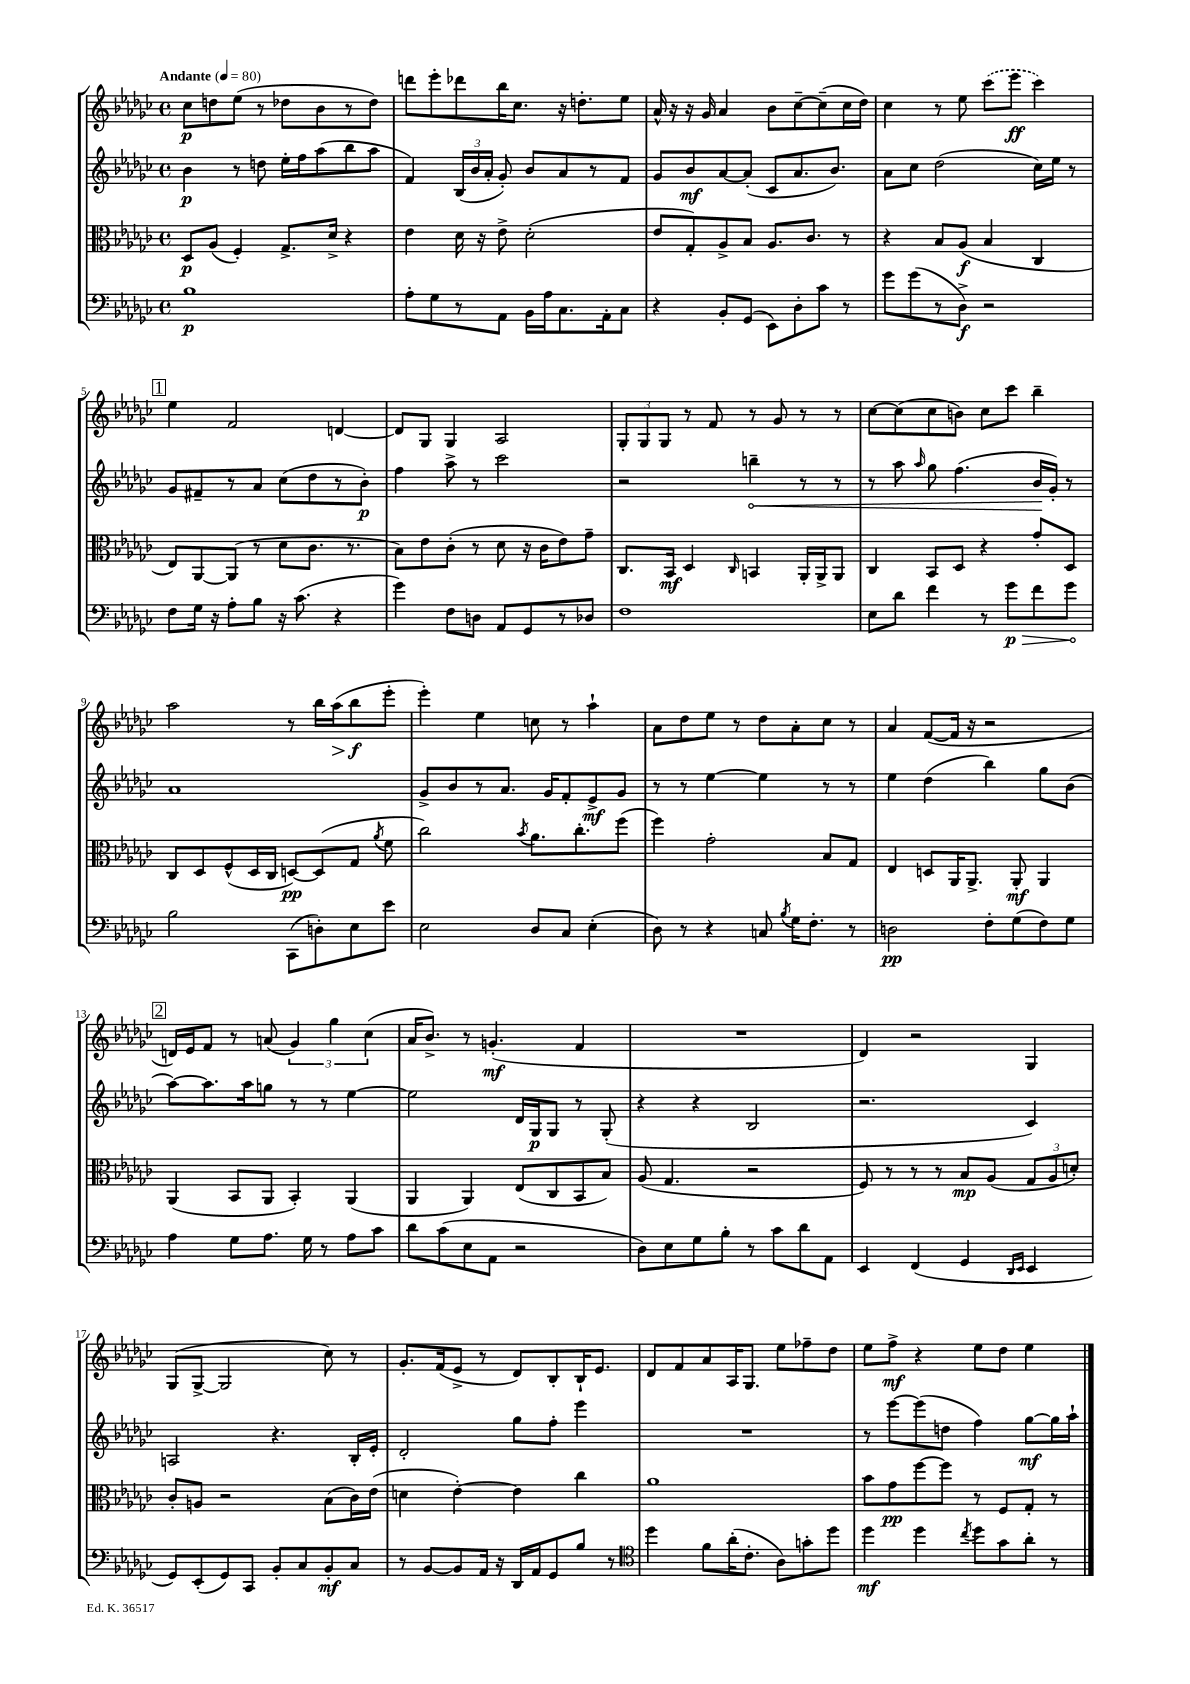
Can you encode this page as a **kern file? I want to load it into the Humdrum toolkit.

**kern	**dynam	**kern	**dynam	**kern	**dynam	**kern	**dynam
*part4	*part4	*part3	*part3	*part2	*part2	*part1	*part1
*staff4	*staff4	*staff3	*staff3	*staff2	*staff2	*staff1	*staff1
*clefF4	*	*clefC3	*	*clefG2	*	*clefG2	*
*k[b-e-a-d-g-c-]	*	*k[b-e-a-d-g-c-]	*	*k[b-e-a-d-g-c-]	*	*k[b-e-a-d-g-c-]	*
*M4/4	*	*M4/4	*	*M4/4	*	*M4/4	*
*met(c)	*	*met(c)	*	*met(c)	*	*met(c)	*
*MM80	*	*MM80	*	*MM80	*	*MM80	*
=1	=1	=1	=1	=1	=1	=1	=1
!	!	!	!	!	!	!LO:TX:a:B:t=Andante	!
1B-	p	8D-/L	p	4b-\	p	8cc-\L	p
.	.	(8A-/J	.	.	.	8ddn\	.
.	.	4F'/)	.	8r	.	(8ee-\J	.
.	.	.	.	8ddn\	.	8r	.
.	.	8.G-^/L	.	16ee-'\LL	.	8dd-X\L	.
.	.	.	.	16ff\J	.	.	.
.	.	.	.	(8aa-\	.	8b-\	.
.	.	16d-^/Jk	.	.	.	.	.
.	.	4r	.	8bb-\	.	8r	.
.	.	.	.	8aa-\J	.	8dd-\J)	.
=2	=2	=2	=2	=2	=2	=2	=2
8A-'\L	.	4e-\	.	4f/)	.	8dddn\L	.
8G-\	.	.	.	.	.	8eee-'\	.
8r	.	16d-\	.	(24B-/LL	.	8ddd-X\	.
.	.	.	.	24b-/	.	.	.
.	.	16r	.	.	.	.	.
.	.	.	.	24a-'/JJ	.	.	.
8AA-\J	.	8e-^\	.	8g-'/)	.	16bb-\K	.
.	.	.	.	.	.	8.cc-\J	.
16BB-\LL	.	(2d-'\	.	8b-/L	.	.	.
16A-\J	.	.	.	.	.	.	.
8.C-\	.	.	.	8a-/	.	16r	.
.	.	.	.	.	.	8.ddn'\L	.
.	.	.	.	8r	.	.	.
16AA-'\k	.	.	.	.	.	.	.
8C-\J	.	.	.	8f/J	.	8ee-\J	.
=3	=3	=3	=3	=3	=3	=3	=3
4r	.	8e-/L	.	8g-/L	.	16a-^^/	.
.	.	.	.	.	.	16r	.
.	.	8G-'/)	.	8b-/	mf	16r	.
.	.	.	.	.	.	16g-/	.
8BB-'/L	.	8A-^/	.	[8a-/	.	4a-/	.
(8GG-/J	.	8B-/J	.	(8a-'/J]	.	.	.
8EE-\L)	.	8.A-/L	.	8c-/L	.	8b-\L	.
8D-'\	.	.	.	8.a-/	.	[8cc-~\	.
.	.	8.c-/J	.	.	.	.	.
8c-\J	.	.	.	.	.	(8cc-~\]	.
.	.	.	.	8.b-/J)	.	.	.
8r	.	8r	.	.	.	16cc-\L	.
.	.	.	.	.	.	16dd-\JJ)	.
=4	=4	=4	=4	=4	=4	=4	=4
8g-\L	.	4r	.	8a-\L	.	4cc-\	.
(8g-\	.	.	.	8cc-\J	.	.	.
8r	.	8B-/L	.	(2dd-\	.	8r	.
8D-^\J)	f	(8A-/J	f	.	.	8ee-\	.
2r	.	4B-/	.	.	.	(8ccc-\L	.
.	.	.	.	.	.	8eee-\J	ff
.	.	4C-/	.	16cc-\LL)	.	4ccc-\)	.
.	.	.	.	16ee-\JJ	.	.	.
.	.	.	.	8r	.	.	.
!!LO:LB:g=z
!!LO:REH:place=s1:t=1
=5	=5	=5	=5	=5	=5	=5	=5
8F\L	.	8E-/L)	.	8g-/L	.	4ee-\	.
16G-\Jk	.	[8AA-/	.	8f#X~/	.	.	.
16r	.	.	.	.	.	.	.
8A-'\L	.	(8AA-/J]	.	8r	.	2f/	.
8B-\J	.	8r	.	8a-/J	.	.	.
16r	.	8d-\L	.	(8cc-\L	.	.	.
(8.c-\	.	.	.	.	.	.	.
.	.	8.c-\J	.	8dd-\	.	.	.
4r	.	.	.	8r	.	[4dn/	.
.	.	8.r	.	.	.	.	.
.	.	.	.	8b-'\J)	p	.	.
=6	=6	=6	=6	=6	=6	=6	=6
4g-\)	.	8B-\L)	.	4ff\	.	8d/L]	.
.	.	8e-\	.	.	.	8G-/J	.
8F\L	.	(8c-'\J	.	8aa-^\	.	4G-/	.
8Dn\J	.	8r	.	8r	.	.	.
8AA-/L	.	8d-\	.	2ccc-\	.	2A-/	.
8GG-/	.	16r	.	.	.	.	.
.	.	16c-\KL	.	.	.	.	.
8r	.	8e-\)	.	.	.	.	.
8D-X/J	.	8g-~\J	.	.	.	.	.
=7	=7	=7	=7	=7	=7	=7	=7
1F	.	8.C-/L	.	2r	.	12G-'/L	.
.	.	.	.	.	.	12G-/	.
.	.	.	.	.	.	12G-/J	.
.	.	16BB-/Jk	mf	.	.	.	.
.	.	4D-/	.	.	.	8r	.
.	.	.	.	.	.	8f/	.
.	.	16qqC-/	.	.	.	.	.
!	!	!	!	!	!LO:HP:b	!	!
.	.	4BBn/	.	4bbn~\	<	8r	.
.	.	.	.	.	.	8g-/	.
.	.	16AA-'/LL	.	8r	.	8r	.
.	.	16AA-^/J	.	.	.	.	.
.	.	8AA-/J	.	8r	.	8r	.
=8	=8	=8	=8	=8	=8	=8	=8
8E-\L	.	4C-/	.	8r	.	[8cc-\L	.
8d-\J	.	.	.	8aa-\	.	(8cc-\]	.
.	.	.	.	16qqaa-/	.	.	.
4f\	.	8BB-/L	.	8gg-\	.	8cc-\	.
.	.	8D-/J	.	(4.ff\	.	8bn\J)	.
8r	.	4r	.	.	.	8cc-\L	.
!	!LO:HP:b	!	!	!	!	!	!
8g-\L	> p	.	.	.	.	8ccc-\J	.
8f\	.	8g-'/L	.	16b-/LL	.	4bb-~\	.
.	.	.	.	16g-'/JJ)	[	.	.
8g-\J	.	8D-/J	.	8r	.	.	.
.	]	.	.	.	.	.	.
!!LO:LB:g=z
=9	=9	=9	=9	=9	=9	=9	=9
2B-\	.	8C-/L	.	1a-	.	2aa-\	.
.	.	8D-/	.	.	.	.	.
.	.	(8F^^/	.	.	.	.	.
.	.	16D-/L	.	.	.	.	.
.	.	16C-/JJ	.	.	.	.	.
(8CC-\L	.	[8Dn/L)	pp	.	.	8r	.
8Dn'\)	.	(8D/]	.	.	.	16bb-\LL	.
!	!	!	!	!	!	!	!LO:HP:b
.	.	.	.	.	.	(16aa-\J	>
8E-\	.	8G-/J	.	.	.	8bb-\	f
.	.	8qa-/	.	.	.	.	.
8e-\J	.	8f\	.	.	.	8eee-'\J	]
=10	=10	=10	=10	=10	=10	=10	=10
2E-\	.	2cc-\)	.	8g-^/L	.	4eee-'\)	.
.	.	.	.	8b-/	.	.	.
.	.	.	.	8r	.	4ee-\	.
.	.	.	.	8.a-/J	.	.	.
.	.	8qb-/	.	.	.	.	.
8D-/L	.	8.a-\L	.	.	.	8ccn\	.
.	.	.	.	16g-/KL	.	.	.
8C-/J	.	.	.	8f'/	.	8r	.
.	.	8.cc-'\	.	.	.	.	.
(4E-'\	.	.	.	8e-^/	mf	4aa-`\	.
.	.	(8ff\J	.	8g-/J	.	.	.
=11	=11	=11	=11	=11	=11	=11	=11
8D-\)	.	4ff\)	.	8r	.	8a-\L	.
8r	.	.	.	8r	.	8dd-\	.
4r	.	2g-'\	.	[4ee-\	.	8ee-\J	.
.	.	.	.	.	.	8r	.
8Cn/	.	.	.	4ee-\]	.	8dd-\L	.
8qB-/	.	.	.	.	.	.	.
16G-\KL	.	.	.	.	.	8a-'\	.
8.F'\J	.	.	.	.	.	.	.
.	.	8B-/L	.	8r	.	8cc-\J	.
8r	.	8G-/J	.	8r	.	8r	.
=12	=12	=12	=12	=12	=12	=12	=12
2Dn\	pp	4E-/	.	4ee-\	.	4a-/	.
.	.	8Dn/L	.	(4dd-\	.	([8f/L	.
.	.	16AA-/K	.	.	.	16f/Jk]	.
.	.	8.AA-^/J	.	.	.	16r	.
8F'\L	.	.	.	4bb-\)	.	2r	.
(8G-\	.	8AA-'/	mf	.	.	.	.
8F\)	.	4AA-/	.	8gg-\L	.	.	.
8G-\J	.	.	.	(8b-\J	.	.	.
!!LO:LB:g=z
!!LO:REH:place=s1:t=2
=13	=13	=13	=13	=13	=13	=13	=13
4A-\	.	(4AA-/	.	[8aa-\L)	.	16dn/LL)	.
.	.	.	.	.	.	16e-/J	.
.	.	.	.	8.aa-\]	.	8f/J	.
8G-\L	.	8BB-/L	.	.	.	8r	.
.	.	.	.	16aa-\k	.	.	.
8.A-\J	.	8AA-/J	.	8ggn\J	.	(8an/	.
.	.	4BB-'/)	.	8r	.	6g-/)	.
16G-\	.	.	.	.	.	.	.
8r	.	.	.	8r	.	.	.
.	.	.	.	.	.	6gg-\	.
8A-\L	.	(4AA-/	.	[4ee-\	.	.	.
.	.	.	.	.	.	(6cc-\	.
8c-\J	.	.	.	.	.	.	.
=14	=14	=14	=14	=14	=14	=14	=14
8d-\L	.	4AA-/	.	2ee-\]	.	16a-/KL	.
.	.	.	.	.	.	8.b-^/J)	.
(8c-\	.	.	.	.	.	.	.
8E-\	.	4AA-/)	.	.	.	8r	.
8AA-\J	.	.	.	.	.	(4.gn'/	mf
2r	.	(8E-/L	.	16d-/LL	.	.	.
.	.	.	.	16G-/J	p	.	.
.	.	8C-/	.	8G-/J	.	.	.
.	.	8BB-/	.	8r	.	4f/	.
.	.	8B-/J)	.	(8G-'/	.	.	.
=15	=15	=15	=15	=15	=15	=15	=15
8D-\L)	.	(8A-/	.	4r	.	1r	.
8E-\	.	4.G-/	.	.	.	.	.
8G-\	.	.	.	4r	.	.	.
8B-'\J	.	.	.	.	.	.	.
8r	.	2r	.	2B-/	.	.	.
8c-\L	.	.	.	.	.	.	.
8d-\	.	.	.	.	.	.	.
8AA-\J	.	.	.	.	.	.	.
=16	=16	=16	=16	=16	=16	=16	=16
4EE-/	.	8F/)	.	2.r	.	4d-/)	.
.	.	8r	.	.	.	.	.
(4FF/	.	8r	.	.	.	2r	.
.	.	8r	.	.	.	.	.
4GG-/	.	8B-/L	mp	.	.	.	.
.	.	(8A-/J	.	.	.	.	.
16qqDD-/LL	.	.	.	.	.	.	.
16qqEE-/JJ	.	.	.	.	.	.	.
4EE-/	.	12G-/L	.	4c-/)	.	4G-/	.
.	.	12A-/	.	.	.	.	.
.	.	12dn'/J)	.	.	.	.	.
!!LO:LB:g=z
=17	=17	=17	=17	=17	=17	=17	=17
8GG-/L)	.	8c-'/L	.	2An/	.	(8G-/L	.
(8EE-'/	.	8An/J	.	.	.	[8G-^/J	.
8GG-/)	.	2r	.	.	.	2G-/]	.
8CC-/J	.	.	.	.	.	.	.
8BB-'/L	.	.	.	4.r	.	.	.
8C-/	.	.	.	.	.	.	.
8BB-'/	mf	(8B-\L	.	.	.	8cc-\)	.
8C-/J	.	16c-\L)	.	16B-'/LL	.	8r	.
.	.	(16e-\JJ	.	16e-'/JJ	.	.	.
=18	=18	=18	=18	=18	=18	=18	=18
8r	.	4dn\	.	2d-'/	.	8.g-'/L	.
[8BB-/L	.	.	.	.	.	.	.
.	.	.	.	.	.	(16f/k	.
8BB-/]	.	[4e-'\)	.	.	.	8e-^/J	.
16AA-/Jk	.	.	.	.	.	8r	.
16r	.	.	.	.	.	.	.
16DD-/LL	.	4e-\]	.	8gg-\L	.	8d-/L)	.
16AA-/J	.	.	.	.	.	.	.
8GG-/	.	.	.	8ff'\J	.	8B-'/	.
8B-/J	.	4cc-\	.	4eee-\	.	16B-`/K	.
.	.	.	.	.	.	8.e-/J	.
8r	.	.	.	.	.	.	.
=19	=19	=19	=19	=19	=19	=19	=19
*clefC4	*	*	*	*	*	*	*
4dd-\	.	1a-	.	1r	.	8d-/L	.
.	.	.	.	.	.	8f/	.
8f\L	.	.	.	.	.	8a-/	.
(16a-'\K	.	.	.	.	.	16A-/K	.
8.c-'\J	.	.	.	.	.	8.G-/J	.
8A-\L)	.	.	.	.	.	8ee-\L	.
8gn'\	.	.	.	.	.	8ff-X~\	.
8dd-\J	.	.	.	.	.	8dd-\J	.
=20	=20	=20	=20	=20	=20	=20	=20
4dd-\	mf	8b-\L	.	8r	.	8ee-\L	.
.	.	8g-\	pp	[8eee-\L	.	8ff^\J	mf
4dd-\	.	[8ff\	.	(8eee-\]	.	4r	.
.	.	8ff\J]	.	8ddn\J	.	.	.
8qcc-/	.	.	.	.	.	.	.
8dd-\L	.	8r	.	4ff\)	.	8ee-\L	.
8g-\	.	8F/L	.	.	.	8dd-\J	.
8a-'\J	.	8G-'/J	.	[8gg-\L	mf	4ee-\	.
8r	.	8r	.	16gg-\L]	.	.	.
.	.	.	.	16aa-`\JJ	.	.	.
==	==	==	==	==	==	==	==
*-	*-	*-	*-	*-	*-	*-	*-
